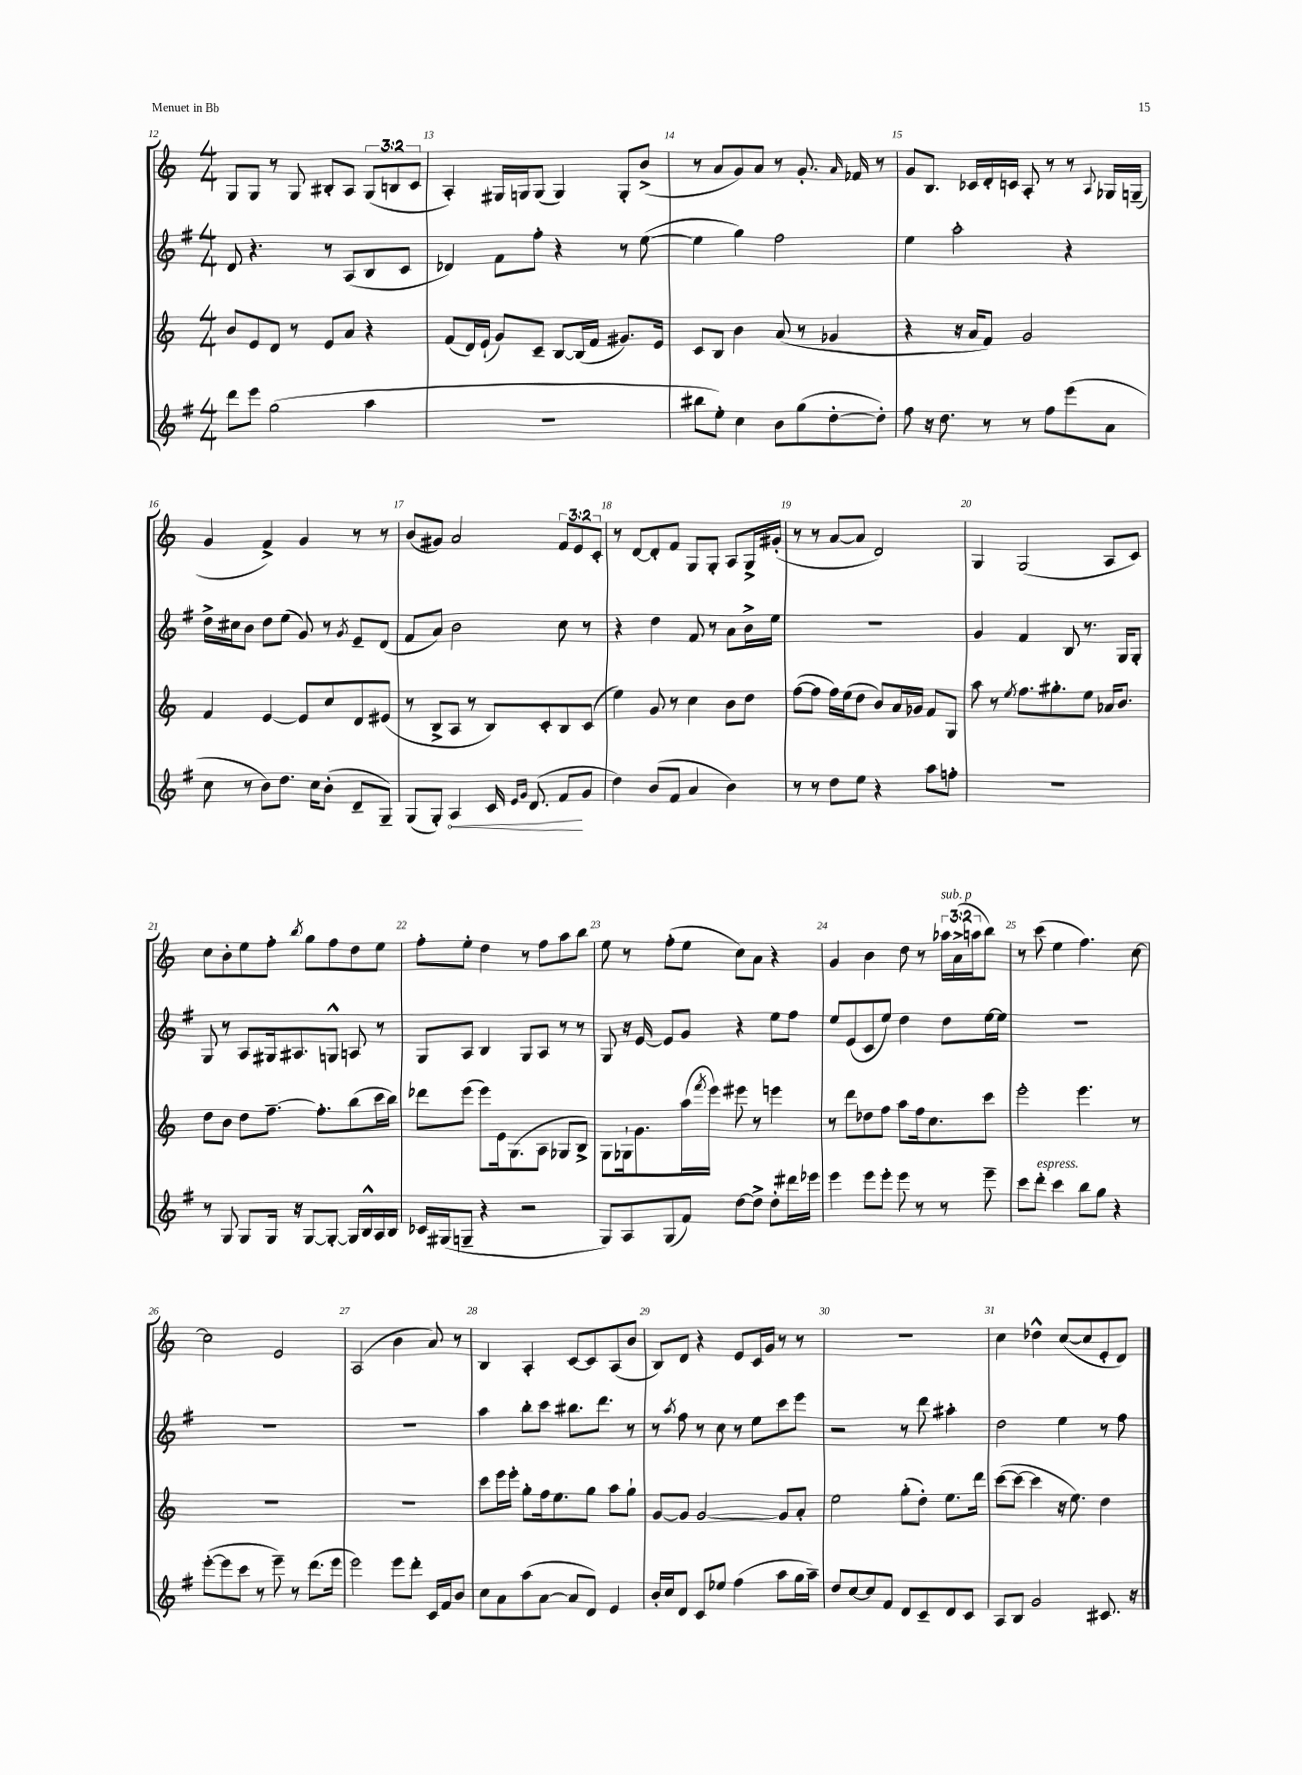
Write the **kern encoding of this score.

**kern	**dynam	**kern	**kern	**kern
*part4	*part4	*part3	*part2	*part1
*staff4	*staff4	*staff3	*staff2	*staff1
*clefG2	*	*clefG2	*clefG2	*clefG2
*k[f#]	*	*k[]	*k[f#]	*k[]
*M4/4	*	*M4/4	*M4/4	*M4/4
=12	=12	=12	=12	=12
8ddd\L	.	8b/L	8d/	8G/L
8eee\J	.	8e/	4.r	8G/J
(2gg\	.	8d/J	.	8r
.	.	8r	.	8G/
.	.	8e/L	8r	8B#X'/L
.	.	8a/J	(8A/L	8A/J
4aa\	.	4r	8B/	(12G/L
.	.	.	.	12Bn/
.	.	.	8c/J	.
.	.	.	.	12c/J
=13	=13	=13	=13	=13
1r	.	(8f/L	4d-X/)	4A'/)
.	.	16d/L)	.	.
.	.	(16e`/JJ	.	.
.	.	8g/L)	8f#\L	16G#X/LL
.	.	.	.	16Gn/J
.	.	8c~/J	8ff#'\J	(8G/J
.	.	[8B/L	4r	4G/)
.	.	(16B/L]	.	.
.	.	16f/JJ	.	.
.	.	8.g#X/L)	8r	8G'/L
.	.	.	([8ee\	(8b^/J
.	.	16e/Jk	.	.
=14	=14	=14	=14	=14
8bb#X\L	.	8c/L	4ee\]	8r
8ee'\J)	.	8B/J	.	8a/L
4cc\	.	4b\	4gg\)	8g/)
.	.	.	.	8a/J
8b\L	.	(8a/	2ff#\	8r
(8gg\	.	8r	.	8.g'/
[8dd'\	.	4g-X/	.	.
.	.	.	.	16qqa/
.	.	.	.	16f-X/
8dd'\J])	.	.	.	8r
=15	=15	=15	=15	=15
8ff#\	.	4r	4ee\	8g/L
16r	.	.	.	8.B/J
8.dd\	.	.	.	.
.	.	16r	2aa'\	.
.	.	16a/KL	.	16c-X/LL
8r	.	8f/J)	.	16d'/
.	.	.	.	16cn/JJ
8r	.	2g/	.	8A'/
8ff#\L	.	.	.	8r
(8eee\	.	.	4r	8r
.	.	.	.	8qqA/
8a\J	.	.	.	16G-X/LL
.	.	.	.	(16Gn~/JJ
!!LO:LB:g=z
=16	=16	=16	=16	=16
8cc\	.	4f/	16dd^\LL	4g/
.	.	.	16cc#X\J	.
8r	.	.	8b\J	.
8b\L)	.	[4e/	8dd\L	4f^/)
8.dd\J	.	.	(8ee\J	.
.	.	8e/L]	8g/)	4g/
16cc\KL	.	.	.	.
(8b'\J	.	8cc/	8r	.
.	.	.	8qg/	.
8d~/L	.	8d/	8e~/L	8r
8G~/J)	.	(8e#X/J	(8d/J	8r
=17	=17	=17	=17	=17
(8G/L	.	8r	8f#/L	(8b/L
8G'/J)	.	8B^/L	8a/J)	8g#X/J)
!	!LO:HP:b	!	!	!
4A/	<	8A/J	2b\	2a/
.	.	8r	.	.
16c/	.	8B/L)	.	.
16qqe/LL	.	.	.	.
16qqg/JJ	.	.	.	.
(8.d/	.	.	.	.
.	.	8c'/	.	.
8f#/L	.	8B/	8cc\	12f/L
.	.	.	.	12e/
8g/J	[	(8c/J	8r	.
.	.	.	.	12c'/J
=18	=18	=18	=18	=18
4dd\)	.	4ee\)	4r	8r
.	.	.	.	[8d/L
(8b/L	.	8g/	4dd\	8d'/]
8f#/J	.	8r	.	8f/J
4a/	.	4cc\	8f#/	8G/L
.	.	.	8r	8G'/J
4b\)	.	8b\L	8a\L	8A/L
.	.	8dd\J	16b^\L	16G^/L
.	.	.	16ee\JJ	(16g#X'/JJ
=19	=19	=19	=19	=19
8r	.	([8ff\L	1r	8r
8r	.	8ff\J]	.	8r
8dd\L	.	16ff\LL)	.	[8a/L
.	.	(16ee\J	.	.
8ee\J	.	8dd\J	.	8a/J]
4r	.	8b/L)	.	2d/)
.	.	16a/L	.	.
.	.	16g-X/JJ	.	.
8aa\L	.	8f/L	.	.
8ffn'\J	.	8G/J	.	.
=20	=20	=20	=20	=20
1r	.	8aa\	4g/	4G/
.	.	8r	.	.
.	.	8qee/	.	.
.	.	8.ff\L	4f#/	(2G/
.	.	8.gg#X'\	.	.
.	.	.	8B/	.
.	.	8ee\J	8.r	.
.	.	16a-X/KL	.	8A/L
.	.	8.b/J	16G/KL	.
.	.	.	8G'/J	8c/J)
!!LO:LB:g=z
=21	=21	=21	=21	=21
8r	.	8dd\L	8G/	8cc\L
8G/	.	8b\J	8r	8b'\
8G/L	.	8dd\L	8A/L	8ee\
16G/Jk	.	[8.ff~\J	16G#X/k	8ff'\J
16r	.	.	8.A#X/	.
.	.	.	.	8qbb/
[8G/L	.	.	.	8gg\L
.	.	8.ff'\L]	.	.
8G'/J_	.	.	8Gn^^/J	8ff\
16G/LL]	.	(8bb\	8An/	8dd\
16B^^/	.	.	.	.
16A/	.	16ccc\L	8r	8ee\J
16B/JJ	.	16bb\JJ)	.	.
=22	=22	=22	=22	=22
16c-X/LL	.	8ddd-X\L	8G/L	8ff'\L
(16G#X/J	.	.	.	.
8Gn~/J	.	(8eee\J	8A/J	8ee'\J
4r	.	8eee\L)	4B/	4dd\
.	.	16e\k	.	.
.	.	(8.G\	.	.
2r	.	.	8G/L	8r
.	.	8A\J	8A/J	8ff\L
.	.	8G-X/L	8r	8aa\
.	.	8B^/J)	8r	8bb\J
=23	=23	=23	=23	=23
8G/L)	.	8G\L	8G/	8ee\
8A/	.	16G-X`\k	16r	8r
.	.	8.g\	[16e/	.
(8G/	.	.	8e/L]	(8ff'\L
8f#/J)	.	(16aa\L	8g/J	8ee\J
.	.	8qfff/	.	.
.	.	16eee\JJ)	.	.
[8dd\L	.	8eee#X\	4r	8cc\L)
8dd^\J]	.	8r	.	8a\J
8dd'\L	.	4eeen\	8ee\L	4r
16ddd#X\L	.	.	8ff#\J	.
16eee-X\JJ	.	.	.	.
=24	=24	=24	=24	=24
4eee\	.	8r	8ee/L	4g/
.	.	8ddd\L	(8e/	.
8eee\L	.	8dd-X\	8c/	4b\
8eee'\J	.	8ff\J	8ee/J)	.
8eee\	.	8aa\L	4dd\	8dd\
8r	.	16ff\k	.	8r
.	.	8.cc\	.	.
!	!	!	!	!LO:TX:a:i:t=sub. p
8r	.	.	8dd\L	24aa-X\LL
.	.	.	.	(24a^\
.	.	.	.	24aan\J
8eee~\	.	8ccc\J	[16ee\L	8bb\J)
.	.	.	16ee\JJ]	.
=25	=25	=25	=25	=25
8ccc\L	.	2eee'\	1r	8r
!LO:TX:a:i:t=espress.	!	!	!	!
8ddd'\J	.	.	.	(8ccc\
4ccc\	.	.	.	4ee\
8bb\L	.	4.eee\	.	4.ff\)
8gg\J	.	.	.	.
4r	.	.	.	.
.	.	8r	.	[8cc\
!!LO:LB:g=z
=26	=26	=26	=26	=26
([8eee'\L	.	1r	1r	2cc\]
8eee\]	.	.	.	.
8ccc\J	.	.	.	.
8r	.	.	.	.
8eee~\)	.	.	.	2e/
8r	.	.	.	.
(8.ddd\L	.	.	.	.
16eee\Jk	.	.	.	.
=27	=27	=27	=27	=27
2eee\)	.	1r	1r	(2A/
8eee\L	.	.	.	4b\
8ddd'\J	.	.	.	.
16c/LL	.	.	.	8a/)
16f#/J	.	.	.	.
8b/J	.	.	.	8r
=28	=28	=28	=28	=28
8cc\L	.	8ccc\L	4aa\	4B/
8a\	.	16eee\L	.	.
.	.	16eee'\JJ	.	.
(8aa\	.	8gg'\L	8bb'\L	4A'/
[8a\J	.	16ff\k	8ccc\J	.
.	.	8.ee\	.	.
8a/L]	.	.	8.bb#X\L	[8c/L
8d/J)	.	8gg\J	.	8c/]
.	.	.	8.ddd\J	.
4e/	.	8aa\L	.	(8A/
.	.	8gg`\J	8r	8b/J
=29	=29	=29	=29	=29
16b'/LL	.	[8g/L	8r	8B/L)
16cc/J	.	.	.	.
.	.	.	8qaa/	.
8d/J	.	8g/J]	8ff#\	8d/J
8c/L	.	[2g/	8r	4r
8ee-X/J	.	.	8cc\	.
(4ff#\	.	.	8r	8e/L
.	.	.	8ee\L	16c/L
.	.	.	.	16g/JJ
8aa\L	.	8g/L]	8ccc\	8r
16gg\L	.	8a'/J	8eee\J	8r
16aa~\JJ)	.	.	.	.
=30	=30	=30	=30	=30
8dd/L	.	2ee\	2r	1r
[8cc/	.	.	.	.
8cc/]	.	.	.	.
8f#/J	.	.	.	.
8d/L	.	(8gg'\L	8r	.
8c~/	.	8dd'\J)	8ddd\	.
8d/	.	8.ee\L	4aa#X'\	.
8c/J	.	.	.	.
.	.	16ddd\Jk	.	.
=31	=31	=31	=31	=31
8A/L	.	([8ccc\L	2dd\	4cc\
8B/J	.	8ccc\J_	.	.
2g/	.	4ccc\]	.	4dd-X^^\
.	.	16r	4ee\	([8cc/L
.	.	8.ee\)	.	.
.	.	.	.	8cc/]
8.c#X/	.	4dd\	8r	8e'/
.	.	.	8ff#\	8d/J)
16r	.	.	.	.
==	==	==	==	==
*-	*-	*-	*-	*-
